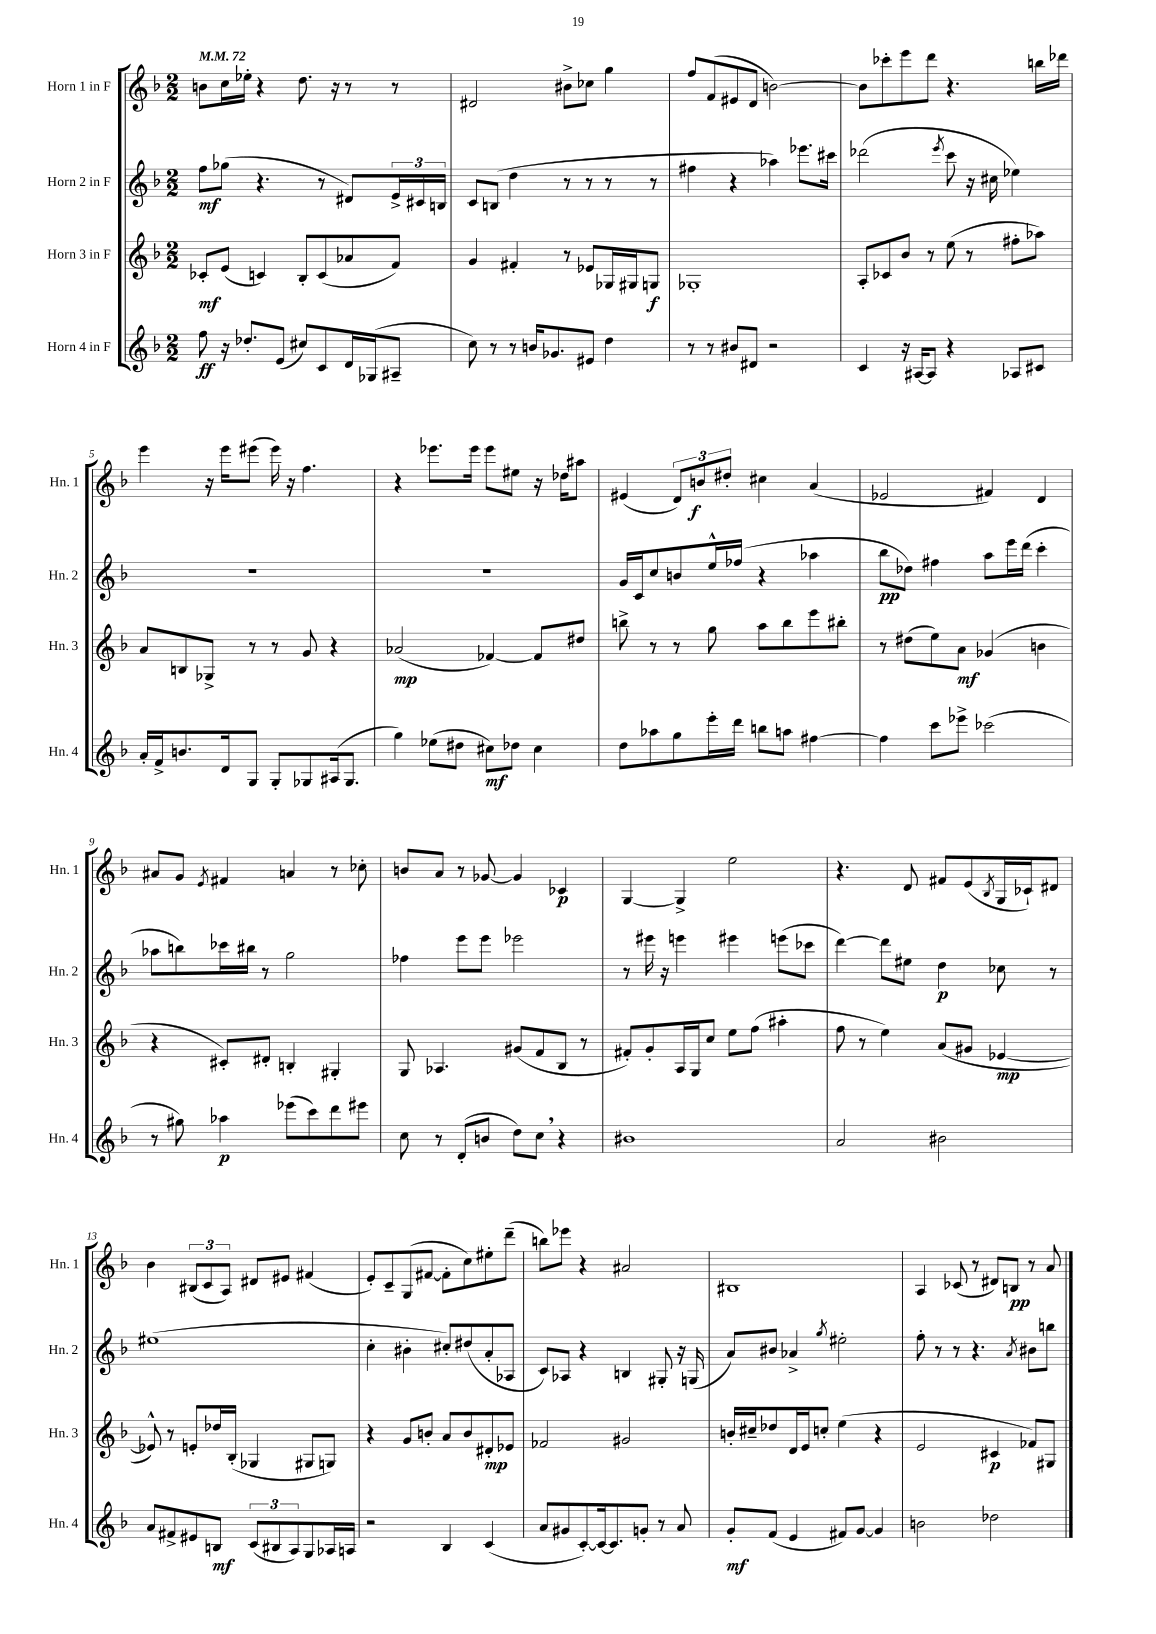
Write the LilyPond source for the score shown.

<<
\new StaffGroup <<
\new Staff = "s0" \with { instrumentName = "Horn 1 in F" shortInstrumentName = "Hn. 1" } {
    \clef treble \key f \major \numericTimeSignature \time 2/2 \tempo 4 = 72
    b'8 c''16 ees''16-. r4 d''8. r16 r8 r8 |
    dis'2 bis'8-> ces''8 g''4 |
    f''8 f'8( eis'8 d'8 b'2~) |
    b'8 ces'''8-. e'''8 d'''8 r4. b''16 des'''16 |
    e'''4 r16 e'''16 eis'''8( eis'''16) r16 f''4. |
    r4 ees'''8. ees'''16 ees'''8 eis''8 r16 des''16 ais''8 |
    eis'4( \tuplet 3/2 { d'8) b'8\f dis''8-. } cis''4 a'4( |
    ees'2 fis'4) d'4 |
    ais'8 g'8 \acciaccatura { e'8 } fis'4 a'4 r8 ces''8-. |
    b'8 a'8 r8 ges'8~ ges'4 ces'4\p |
    g4~ g4-> e''2 |
    r4. d'8 fis'8 e'8( \acciaccatura { bes8 } g16 ces'16-!) dis'8 |
    bes'4 \tuplet 3/2 { bis8( c'8 a8) } dis'8 eis'8 fis'4( |
    e'8-.) c'8-- g8( fis'8~ fis'8-. c''8) eis''8-. d'''8--( |
    b''8) ees'''8 r4 ais'2 |
    bis1 |
    a4 ces'8( r8 dis'8) b8\pp r8 a'8 \bar "|." |
}
\new Staff = "s1" \with { instrumentName = "Horn 2 in F" shortInstrumentName = "Hn. 2" } {
    \clef treble \key f \major \numericTimeSignature \time 2/2
    f''8\mf ges''8( r4. r8 dis'8) \tuplet 3/2 { e'16-> cis'16 b16 } |
    c'8 b8( d''4 r8 r8 r8 r8 |
    fis''4 r4 aes''4) ees'''8. cis'''16 |
    des'''2( \acciaccatura { e'''8 } c'''8 r16 cis''16 ees''4) |
    R1 |
    R1 |
    g'16 c'16 c''8 b'8 e''16-^ fes''16( r4 aes''4 |
    bes''8\pp des''8) fis''4 a''8 e'''16 d'''16( c'''4-. |
    aes''8 b''8) ces'''16 bis''16 r8 g''2 |
    fes''4 e'''8 e'''8 ees'''2 |
    r8 eis'''16 r16 e'''4 eis'''4 e'''8( ces'''8 |
    d'''4~) d'''8 eis''8 d''4\p ces''8 r8 |
    eis''1( |
    c''4-. bis'4-. cis''8-.) dis''8( a'8-. aes8 |
    c'8) aes8 r4 b4 gis8-. r16 g16( |
    a'8) bis'8 aes'4-> \acciaccatura { g''8 } eis''2-. |
    f''8-. r8 r8 r4. \acciaccatura { a'8 } bis'8 b''8 \bar "|." |
}
\new Staff = "s2" \with { instrumentName = "Horn 3 in F" shortInstrumentName = "Hn. 3" } {
    \clef treble \key f \major \numericTimeSignature \time 2/2
    ces'8-.\mf e'8( c'4) bes8-. c'8( aes'8 f'8) |
    g'4 fis'4-. r8 ees'8 ges16 gis16 g8\f |
    ges1-. |
    a8-. ces'8 bes'8 r8 e''8( r8 fis''8-. aes''8) |
    a'8 b8 ges8-> r8 r8 g'8 r4 |
    aes'2\mp( fes'4~) fes'8 dis''8 |
    b''8-> r8 r8 g''8 a''8 b''8 e'''8 bis''8-. |
    r8 dis''8( e''8) a'8\mf ges'4( b'4 |
    r4 cis'8-.) dis'8-. b4-. gis4-. |
    g8 aes4. gis'8( f'8 bes8 r8 |
    fis'8-.) g'8-. a16 g16 c''8 e''8 f''8( ais''4-. |
    f''8 r8 e''4) a'8( gis'8 ees'4~\mp |
    ees'8-^) r8 e'8-. des''16 bes16-.( ges4 gis8 g8) |
    r4 g'8 b'8-. a'8 b'8 dis'8-.\mp ees'8 |
    fes'2 gis'2 |
    b'16-. cis''16-- des''8 d'16 e'16 c''8-. e''4( r4 |
    e'2 cis'4\p fes'8) gis8 \bar "|." |
}
\new Staff = "s3" \with { instrumentName = "Horn 4 in F" shortInstrumentName = "Hn. 4" } {
    \clef treble \key f \major \numericTimeSignature \time 2/2
    f''8\ff r16 des''8.-. e'8( cis''8) c'8 d'16 ges16( ais8-- |
    c''8) r8 r8 b'16 ges'8. eis'8 d''4 |
    r8 r8 bis'8 dis'8 r2 |
    c'4 r16 ais16~ ais8 r4 aes8 cis'8 |
    a'16-. f'16-> b'8. d'16 g8 g8-. ges8 ais16( ges8. |
    g''4) ees''8( dis''8 cis''8\mf) des''8 cis''4 |
    d''8 aes''8 g''8 e'''16-. d'''16 b''8 a''8 fis''4~ |
    fis''4 c'''8 ees'''8-> ces'''2( |
    r8 gis''8) aes''4\p ees'''8( c'''8) d'''8 eis'''8 |
    c''8 r8 d'8-.( b'8 d''8) c''8 \breathe r4 |
    bis'1 |
    a'2 bis'2 |
    a'8 fis'8-> eis'8 b8\mf \tuplet 3/2 { c'8( bis8 a8) } g8 aes16 a16 |
    r2 bes4 c'4( |
    a'8 gis'8 c'8~-.) c'16~ c'8. g'8-. r8 a'8 |
    g'8-.\mf f'8( e'4 fis'8) g'8~ g'4 |
    b'2 des''2 \bar "|." |
}
>>
>>
